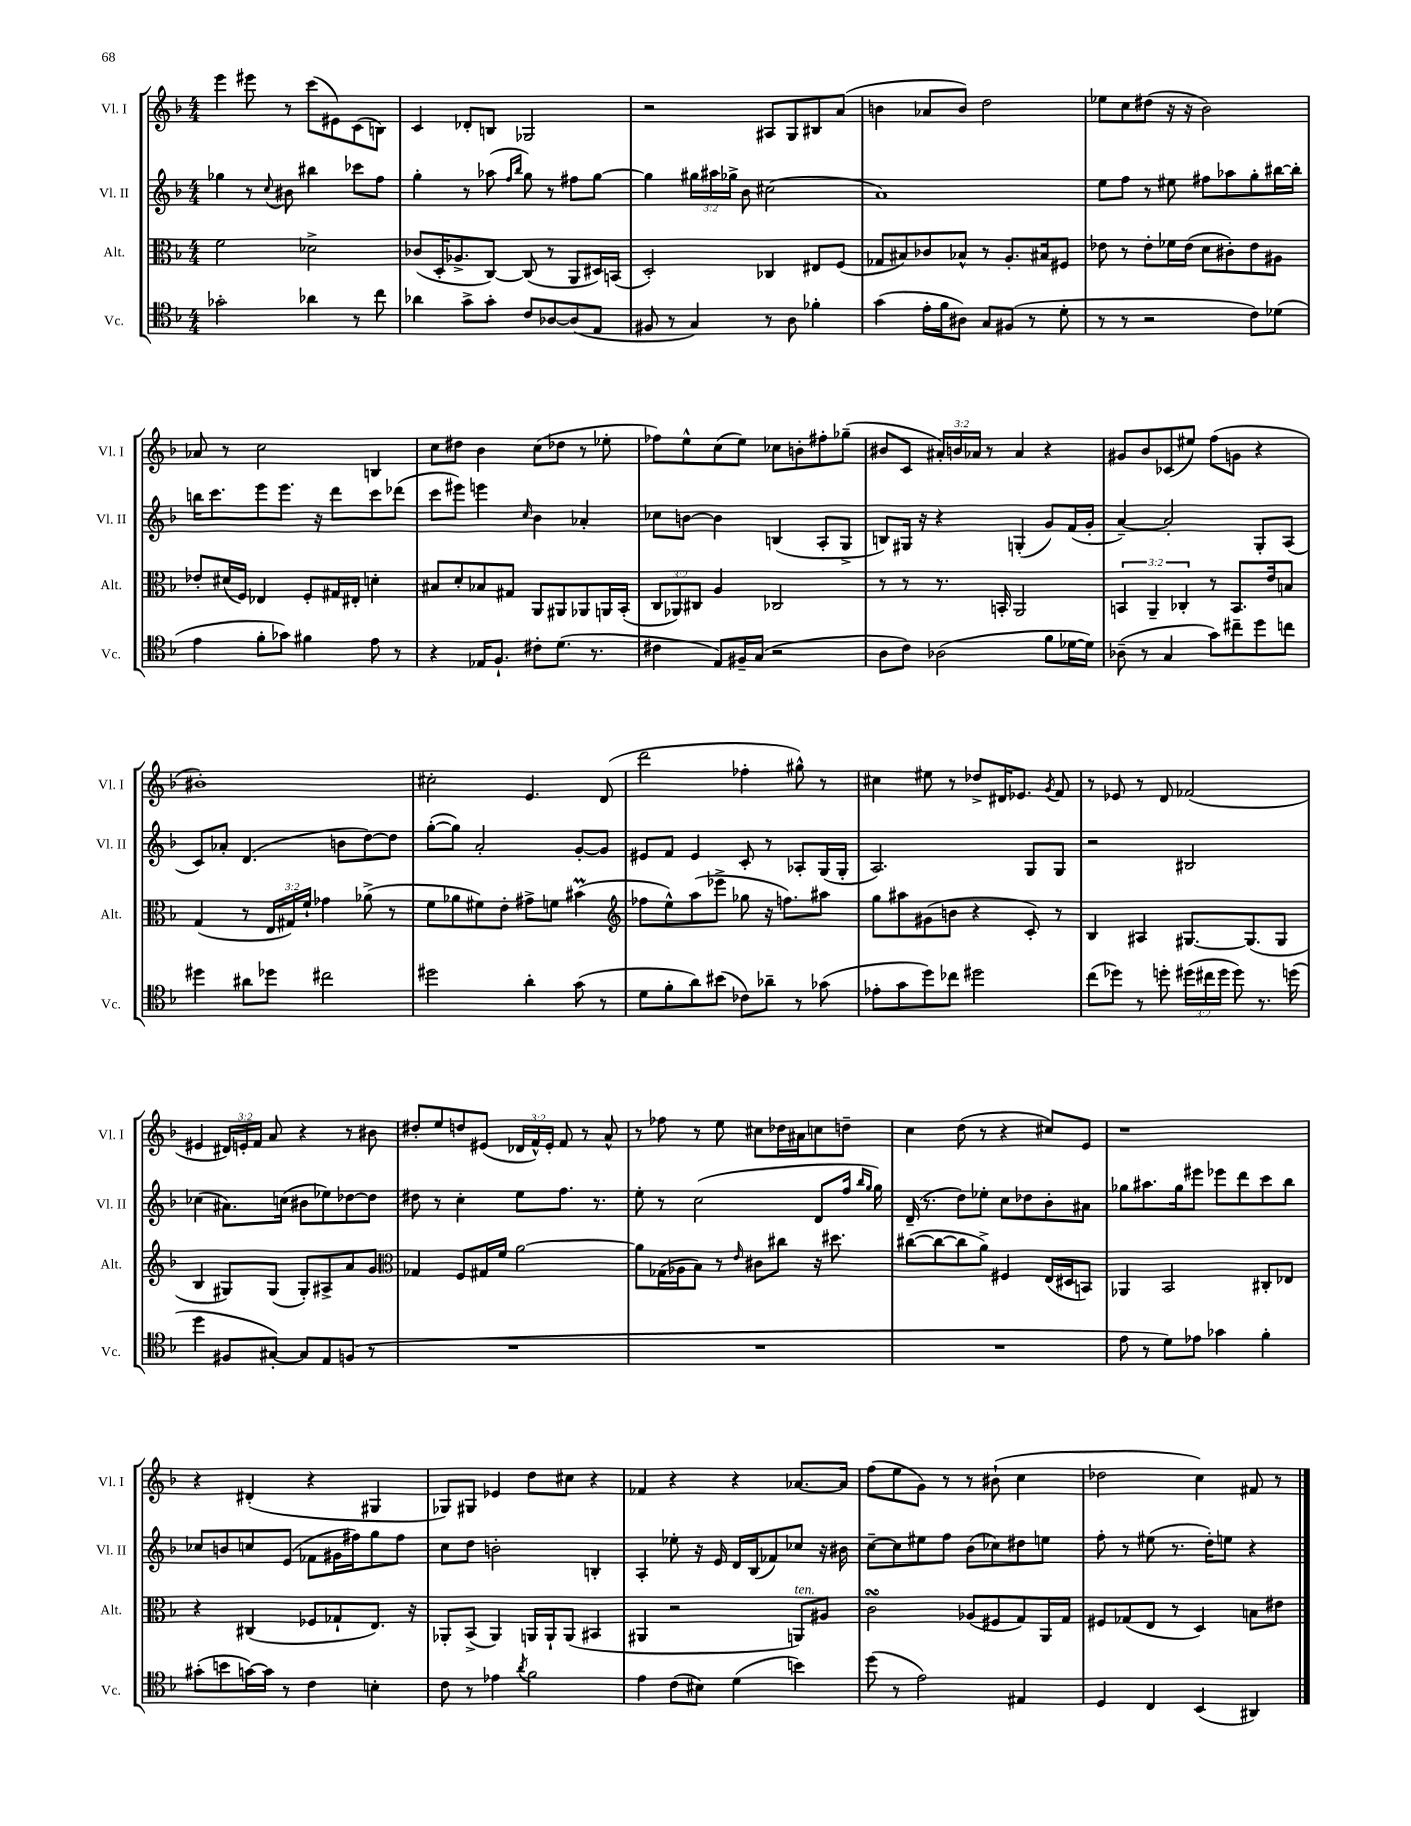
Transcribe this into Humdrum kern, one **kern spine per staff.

**kern	**kern	**kern	**kern
*staff4	*staff3	*staff2	*staff1
*clefC4	*clefC3	*clefG2	*clefG2
*k[b-]	*k[b-]	*k[b-]	*k[b-]
*M4/4	*M4/4	*M4/4	*M4/4
2g-'\	2f\	4gg-\	4eee\
.	.	8r	8eee#\
.	.	8qqcc/	.
.	.	8b#\	8r
4a-\	2d-^\	4bb#\	(8ccc\L
.	.	.	8e#\)
8r	.	8ccc-\L	(8c\
8cc\	.	8ff\J	8B\J)
=	=	=	=
4a-\	(8c-/L	4gg'\	4c/
.	16D'/K	.	.
.	8.A-^/	.	.
8g^\L	.	8r	8d-'/L
8g'\J	[8C/J)	(8aa-\	8B/J
.	.	16qqff/LL	.
.	.	16qqbb-/JJ	.
8c/L	(8C/]	8gg\)	2G-/
[8A-/	8r	8r	.
(8A-/]	8AA/L	8ff#\L	.
8E/J	16D#/L)	[8gg\J	.
.	(16BB/JJ	.	.
=	=	=	=
8F#/	2D'/)	4gg\]	2r
8r	.	.	.
4G/)	.	24gg#\LL	.
.	.	24aa#\	.
.	.	24gg-^\JJ	.
.	.	8b-\	.
8r	4C-/	(2cc#\	8A#/L
8A\	.	.	8G/
4f-'\	8E#/L	.	8B#/
.	(8F/J	.	(8a/J
=	=	=	=
(4g\	8G-/L	1a)	4b\
.	8B#/)	.	.
16e'\LL	8c-/	.	8a-/L
16f\J	.	.	.
8A#\J)	8B-^^/J	.	8b/J)
8G/L	8r	.	2dd\
(8F#/J	8.A'/L	.	.
8r	.	.	.
.	16B#/k	.	.
8d'\	8F#/J	.	.
=	=	=	=
8r	8e-\	8ee\L	8ee-\L
8r	8r	8ff\J	8cc\
2r	8e-'\L	8r	(8dd#\J
.	16f-\L	8ee#\	16r
.	(16e-\JJ	.	16r
.	8d\L	8ff#\L	2b-\)
.	8c#'\)	8aa-\	.
8c\L)	8e-\	8gg'\	.
(8d-\J	8A#\J	[16bb#\L	.
.	.	16bb#'\]JJ	.
=	=	=	=
4e\	8e-'/L	16bb\LK	8a-/
.	.	8.ccc\	.
.	(16d#/L	.	8r
.	16F/JJ)	.	.
8f'\L	4E-/	8eee\	2cc\
8g-\J)	.	8.eee\J	.
4f#\	8F'/L	.	.
.	.	16r	.
.	16G#/L	8ddd\L	.
.	16E#'/JJ	.	.
8e\	4d'\	8ccc\	4B/
8r	.	(8ddd-\J	.
=	=	=	=
4r	8B#/L	8ccc\L	8cc\L
.	8d'/	8eee#\J)	8dd#\J
16E-/LK	8B-/	4eee\	4b-\
8.F`/J	.	.	.
.	8G#/J	.	.
.	.	16qqcc/	.
8c#'\L	8AA/L	4b-\	(8cc\L
(8.d\J	8AA#/	.	8dd-\J
.	8AA-/	4a-'/	8r
8.r	.	.	.
.	16AA/L	.	8ee-'\
.	(16BB-'/JJ	.	.
=	=	=	=
4c#\	12C/L	8cc-\L	8ff-\L)
.	12AA-/)	.	.
.	.	[8b\J	8ee^^\
.	12C#/J	.	.
8E/L)	4A/	4b\]	(8cc\
16F#~/L	.	.	8ee\J)
(16G/JJ	.	.	.
2r	2C-/	(4B/	8cc-\L
.	.	.	8b'\
.	.	8A'/L	8ff#'\
.	.	8G^/J	(8gg-~\J
=	=	=	=
8A\L	8r	8B/L)	8b#/L
8c\J)	8r	16G#/Jk	8c/J
.	.	16r	.
(2A-\	8.r	4r	24a#'/LL)
.	.	.	24b/
.	.	.	24a-/JJ
.	.	.	8r
.	16BB'/	.	.
.	2AA/	(4G'/	4a-/
8f\L	.	8g/L)	4r
[16d-\L	.	(16f/L	.
16d-\]JJ)	.	16g'/JJ	.
=	=	=	=
(8A-~\	6BB/	[4a~/)	8g#/L
8r	.	.	8b-/
.	6AA~/	.	.
4G/	.	2a'/]	(8c-/
.	6C-'/	.	.
.	.	.	8ee#/J)
8g\L)	8r	.	(8ff\L
8cc#~\	8.BB/L	.	8g\J
8dd\	.	8G'/L	4r
.	16e/k	.	.
8cc\J	8B/J	(8A/J	.
=	=	=	=
4dd#\	(4G/	8c/L)	1b#')
.	.	8a-'/J	.
8a#\L	8r	(4.d/	.
8dd-\J	24E/LL	.	.
.	24G#/)	.	.
.	24f`/JJ	.	.
2cc#\	4g-\	.	.
.	.	8b\L	.
.	(8a-^\	[8dd\)	.
.	8r	8dd\]J	.
=	=	=	=
2dd#\	8f\L	([8gg'\L	2cc#'\
.	8a-\	8gg\]J)	.
.	8f#\)	2a'/	.
.	8e'\J	.	.
4a'\	8g#^\L	.	4.e/
.	8f\J	.	.
(8g\	(4b#\	[8g'/L	.
8r	.	8g/]J	(8d/
=	=	=	=
*	*clefG2	*	*
8d\L	8ff-\L	8e#/L	2ddd\
8f'\	8ee^^\)	8f/J	.
8a\)	(8aa\	4e#/	.
(8b#\J	8eee-^\J	.	.
8c-\L)	8gg-\	8c'/	4ff-'\
8a-~\J	16r	8r	.
.	8.ff\L)	.	.
8r	.	8A-'/L	8gg#^^\)
(8g-\	8aa#\J	(16G/L	8r
.	.	16G'/JJ	.
=	=	=	=
8e-'\L	8gg\L	2.A/)	4cc#\
8g\	8aa#\	.	.
8dd\)	(8g#\	.	8ee#\
8cc-\J	8b\J	.	8r
2dd#\	4r	.	8dd-^/L
.	.	.	16d#/K
.	.	.	8.e-/J
.	8c'/)	8G/L	.
.	.	.	8qg/
.	8r	8G/J	8f/
=	=	=	=
(8cc\L	4B-/	2r	8r
8dd-\J)	.	.	8e-/
8r	4A#/	.	8r
8dd'\	.	.	8d/
(24dd#\LL	[8.G#/L	2B#/	(2f-/
24cc#\	.	.	.
24dd#\JJ	.	.	.
8dd#\)	.	.	.
.	(8.G#/]	.	.
8.r	.	.	.
.	8G#/J	.	.
(16dd\	.	.	.
=	=	=	=
4dd\	4B-/	(4cc-\	4e#/
8F#/L	8G#/L)	8.a#\L)	24d#/LL)
.	.	.	24e'/
.	.	.	24f/JJ
[8G#'/J)	(8G#/J	.	8a/
.	.	(16cc\Jk	.
8G#/]L	8G#'/L)	8b#\L	4r
8E/	8A#^/	8ee-\)	.
(8F/J	8a/	[8dd-\	8r
8r	8g/J	8dd-\]J	8b#\
=	=	=	=
*	*clefC3	*	*
1r	4G-/	8dd#\	8dd#'/L
.	.	8r	8ee/
.	8F/L	4cc'\	8dd/
.	16G#/L	.	(8e#/J
.	16f/JJ	.	.
.	[2a\	8ee\L	24d-/LL
.	.	.	24f^^/)
.	.	.	24e#'/JJ
.	.	8.ff\J	8f/
.	.	.	8r
.	.	8.r	.
.	.	.	8a^^/
=	=	=	=
1r	8a\]L	8ee'\	8r
.	(16G-\L	8r	8ff-\
.	16A-\J	.	.
.	8B-\J)	(2cc\	8r
.	8r	.	8ee\
.	16qqe/	.	.
.	8c#\L	.	8cc#\L
.	8cc#\J	.	16dd-\L
.	.	.	16a#\J
.	16r	8d/L	8cc\
.	8.dd#\	.	.
.	.	16ff/Jk	8dd~\J
.	.	16qqbb-/LL	.
.	.	16qqgg/JJ	.
.	.	16gg\)	.
=	=	=	=
1r	([8cc#\L	(16d~/	4cc\
.	.	8.r	.
.	8cc#\_	.	.
.	8cc#\]	8dd\L)	(8dd\
.	8a^\J)	8ee-'\J	8r
.	4F#/	8cc\L	4r
.	.	8dd-\	.
.	(16E/LL	8b-'\	8cc#/L)
.	16D#/J	.	.
.	8BB/J)	8a#\J	8e/J
=	=	=	=
8e\	4AA-/	8gg-\L	1r
8r	.	8.aa#\	.
8d\L)	2BB-/	.	.
.	.	16gg-\k	.
8e-\J	.	8eee#\J	.
4g-\	.	8eee-\L	.
.	.	8ddd\	.
4f'\	8C#'/L	8ccc\	.
.	8E-/J	8bb-\J	.
=	=	=	=
(8g#'\L	4r	8cc-/L	4r
8b\	.	8b/	.
[16g\L)	(4C#/	8cc/	(4d#'/
16g\]JJ	.	.	.
8r	.	(8e/J	.
4c\	8F-/L	8f-\L	4r
.	8G-`/	16g#\L	.
.	.	16ff#\J)	.
4B'\	8.E/J)	8gg\	4G#/
.	.	8ff#\J	.
.	16r	.	.
=	=	=	=
8c\	8AA-'/L	8cc\L	8G-/L)
8r	(8BB-^/J	8dd\J	8G#/J
4e-\	4AA-/)	2b'\	4e-/
8qa/	.	.	.
2f\	16AA/LL	.	8dd\L
.	16AA`/J	.	.
.	(8AA/J	.	8cc#\J
.	4BB#/	4B'/	4r
=	=	=	=
4e\	4AA#/	4A'/	4f-/
(8c\L	2r	8ee-'\	4r
8B#\J)	.	16r	.
.	.	16e/	.
(4d\	.	16d/LL	4r
.	.	(16B-/J	.
.	.	8f-/)	.
4b\)	8AA/L)	8cc-/J	[8.a-/L
.	8A#/J	16r	.
.	.	16b#\	16a-/]Jk
=	=	=	=
(8dd\	2c\	[8cc~\L	(8ff\L
8r	.	8cc\]	8ee\
2e\)	.	8ee#\	8g\J)
.	.	8ff\J	8r
.	(8A-/L	(8b-\L	8r
.	8F#/	8cc-\)	(8b#`\
4E#/	8G/)	8dd#\	4cc\
.	16AA/L	8ee\J	.
.	16G/JJ	.	.
=	=	=	=
4D/	8F#/L	8ff'\	2dd-\
.	(8G-/	8r	.
4C/	8E/J	(8ee#\	.
.	8r	8.r	.
(4BB-/	4D/)	.	4cc\)
.	.	16dd'\LK)	.
.	.	8ee\J	.
4AA#/)	8B\L	4r	8f#/
.	8e#\J	.	8r
==	==	==	==
*-	*-	*-	*-
